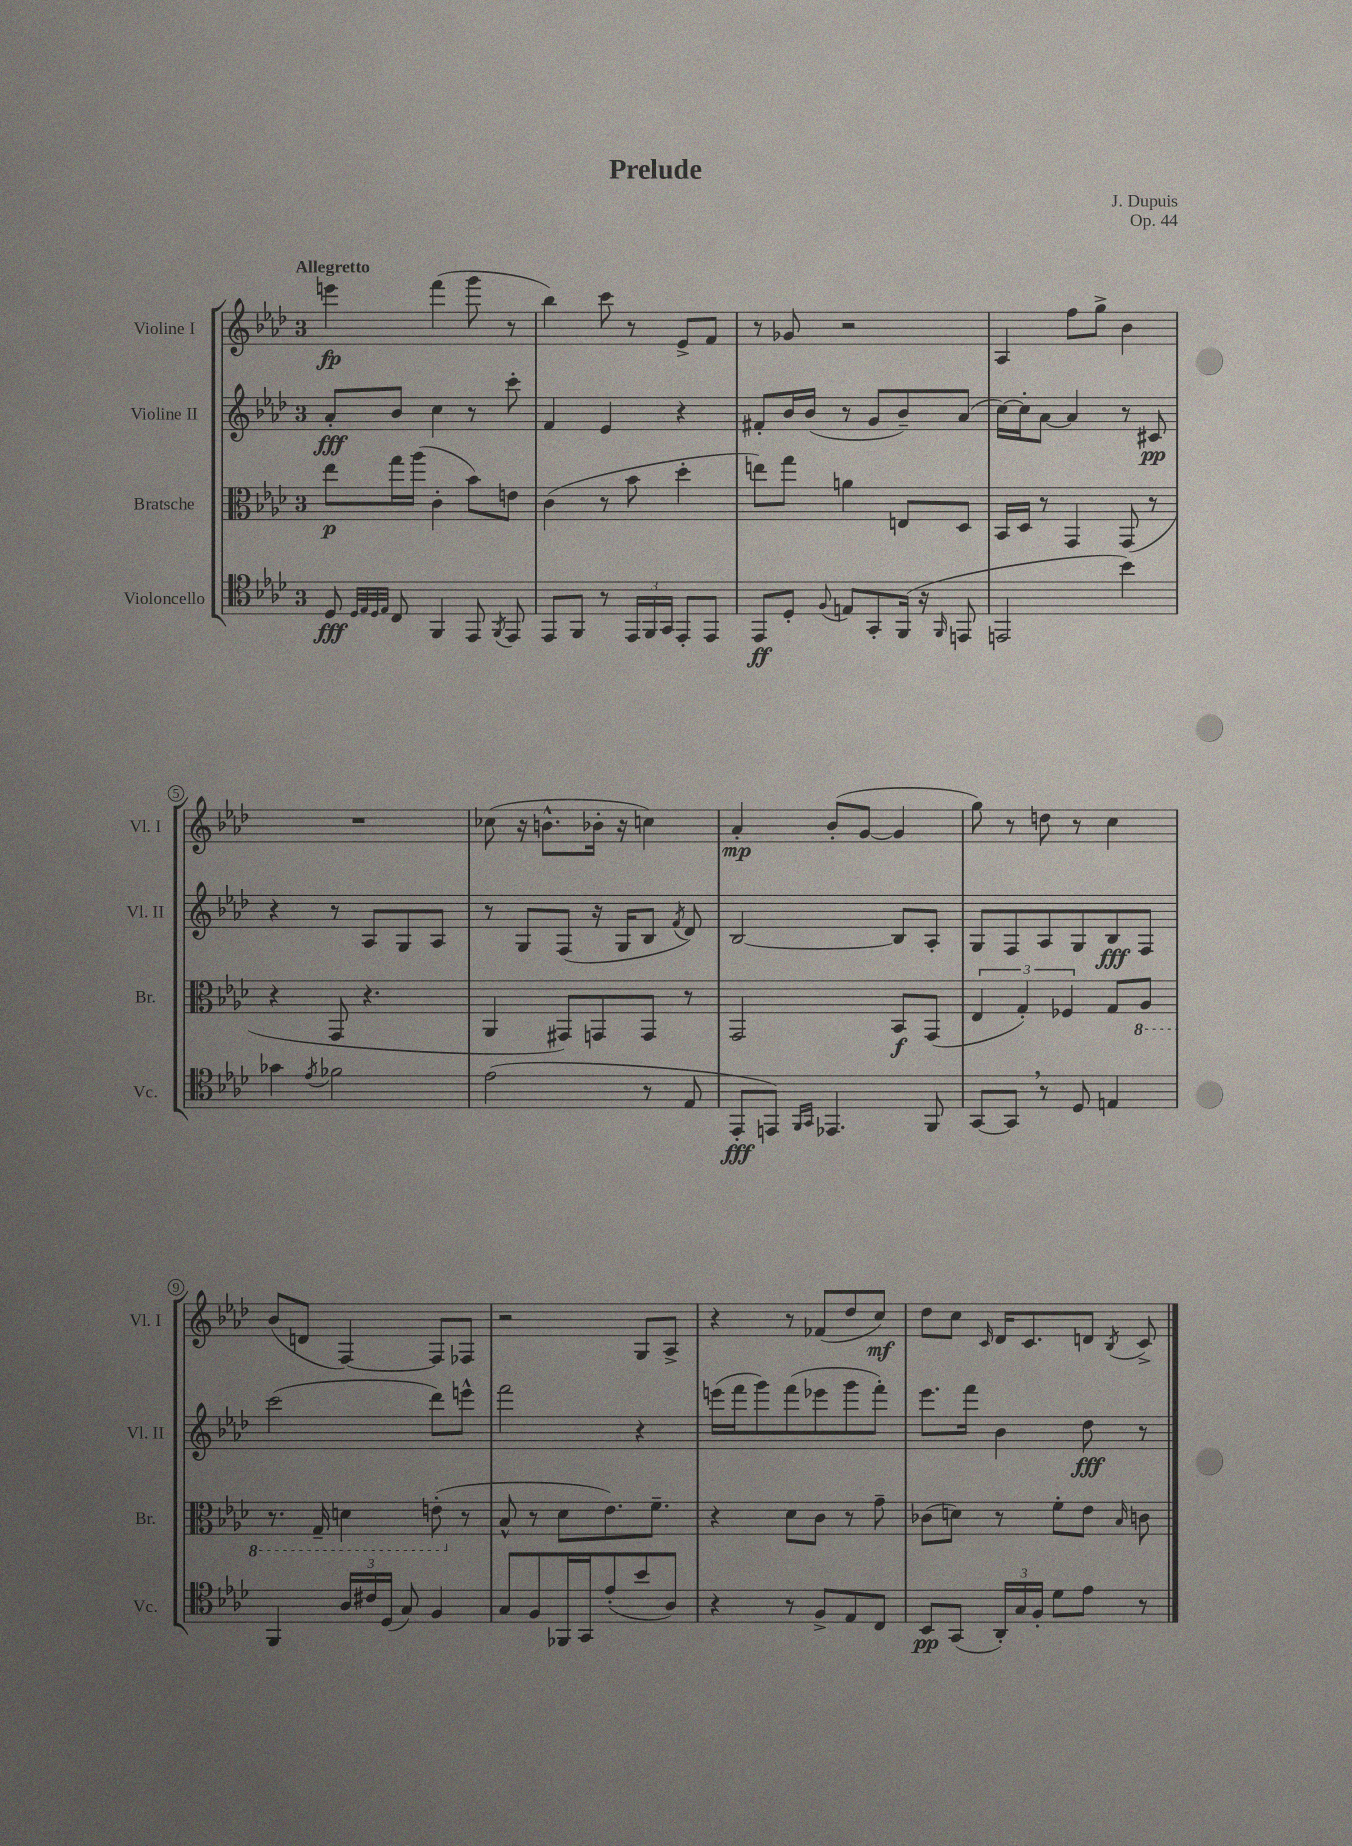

**kern	**kern	**kern	**kern
*staff4	*staff3	*staff2	*staff1
*clefC4	*clefC3	*clefG2	*clefG2
*k[b-e-a-d-]	*k[b-e-a-d-]	*k[b-e-a-d-]	*k[b-e-a-d-]
*M3/4	*M3/4	*M3/4	*M3/4
8D-	8ee-	8a-'	4eee
32qqD-	.	.	.
32qqE-	.	.	.
32qqD-	.	.	.
32qqE-	.	.	.
8C	16gg	8b-	.
.	(16aa-	.	.
4FF	4c'	4cc	(4fff
8EE-	8b-)	8r	8ggg
8qFF	.	.	.
8EE-	8e	8ccc'	8r
=	=	=	=
8EE-	(4c	4f	4bb-)
8FF	.	.	.
8r	8r	4e-	8ccc
24EE-	8b-	.	8r
24FF	.	.	.
24GG	.	.	.
8EE-'	4dd-'	4r	8e-^
8EE-	.	.	8f
=	=	=	=
8EE-	8ee)	8f#'	8r
8D-'	8gg	16b-	8g-
.	.	(16b-	.
8qqF	.	.	.
8E	4a	8r	2r
8GG'	.	8g	.
(16FF	8E	8b-~)	.
16r	.	.	.
16qqFF	.	.	.
8EE	8D-	(8a-	.
=	=	=	=
2EE	16BB-	[16cc)	4A-
.	16D-	16cc']	.
.	8r	[8a-	.
.	4GG	4a-]	8ff
.	.	.	8gg^
4b-)	(8GG	8r	4b-
.	8r	8c#	.
=	=	=	=
4g-	4r	4r	2.r
8qe-	.	.	.
2f-	8GG	8r	.
.	4.r	8A-	.
.	.	8G	.
.	.	8A-	.
=	=	=	=
(2e-	4AA-	8r	(8cc-
.	.	8G	16r
.	.	.	8.b^^
.	8GG#)	(8F	.
.	8GG	16r	16b-'
.	.	16G	16r
8r	8GG	8B-	4cc)
.	.	8qf	.
8E-	8r	8d-)	.
=	=	=	=
8EE-'	2GG	[2B-	4a-'
8EE)	.	.	.
16qqFF	.	.	.
16qqGG	.	.	.
4.EE-	.	.	(8b-'
.	.	.	[8g
.	8BB-	8B-]	4g]
8FF	(8GG	8A-'	.
=	=	=	=
[8GG	6E-	8G	8gg)
8GG]	.	8F	8r
.	6G')	.	.
8r	.	8A-	8dd
.	6F-	.	.
8D-	.	8G	8r
4E	8G	8B-	4cc
.	8AA-	8F	.
=	=	=	=
4FF	8.r	(2ccc	(8b-
.	.	.	8d
.	16GG~	.	.
24A-	4D	.	[4F)
24c#	.	.	.
(24D-	.	.	.
8G)	.	.	.
4F	(8E'	8ddd-)	8F]
.	8r	8eee^^	8F-
=	=	=	=
8G	8B-^^	2fff	2r
8F	8r	.	.
16FF-	8d-	.	.
16GG	.	.	.
(8e-'	8.e-)	.	.
8b-	.	4r	8G
.	8.f~	.	.
8A-)	.	.	8A-^
=	=	=	=
4r	4r	(16eee	4r
.	.	16fff	.
.	.	8ggg)	.
8r	8d-	(8fff	8r
8F^	8c	8eee-	(8f-
8E-	8r	8ggg	8dd-
8C	8g~	8fff')	8cc)
=	=	=	=
8BB-	(8c-	8.eee-	8dd-
(8GG	8d)	.	8cc
.	.	16fff	.
.	.	.	16qqc
24AA-')	8r	4b-	16d-
24G	.	.	.
.	.	.	8.c
24F'	.	.	.
8d-	8f'	.	.
8e-	8e-	8dd-	8d
.	16qqB-	.	8qB-
8r	8c	8r	8c^
==	==	==	==
*-	*-	*-	*-
